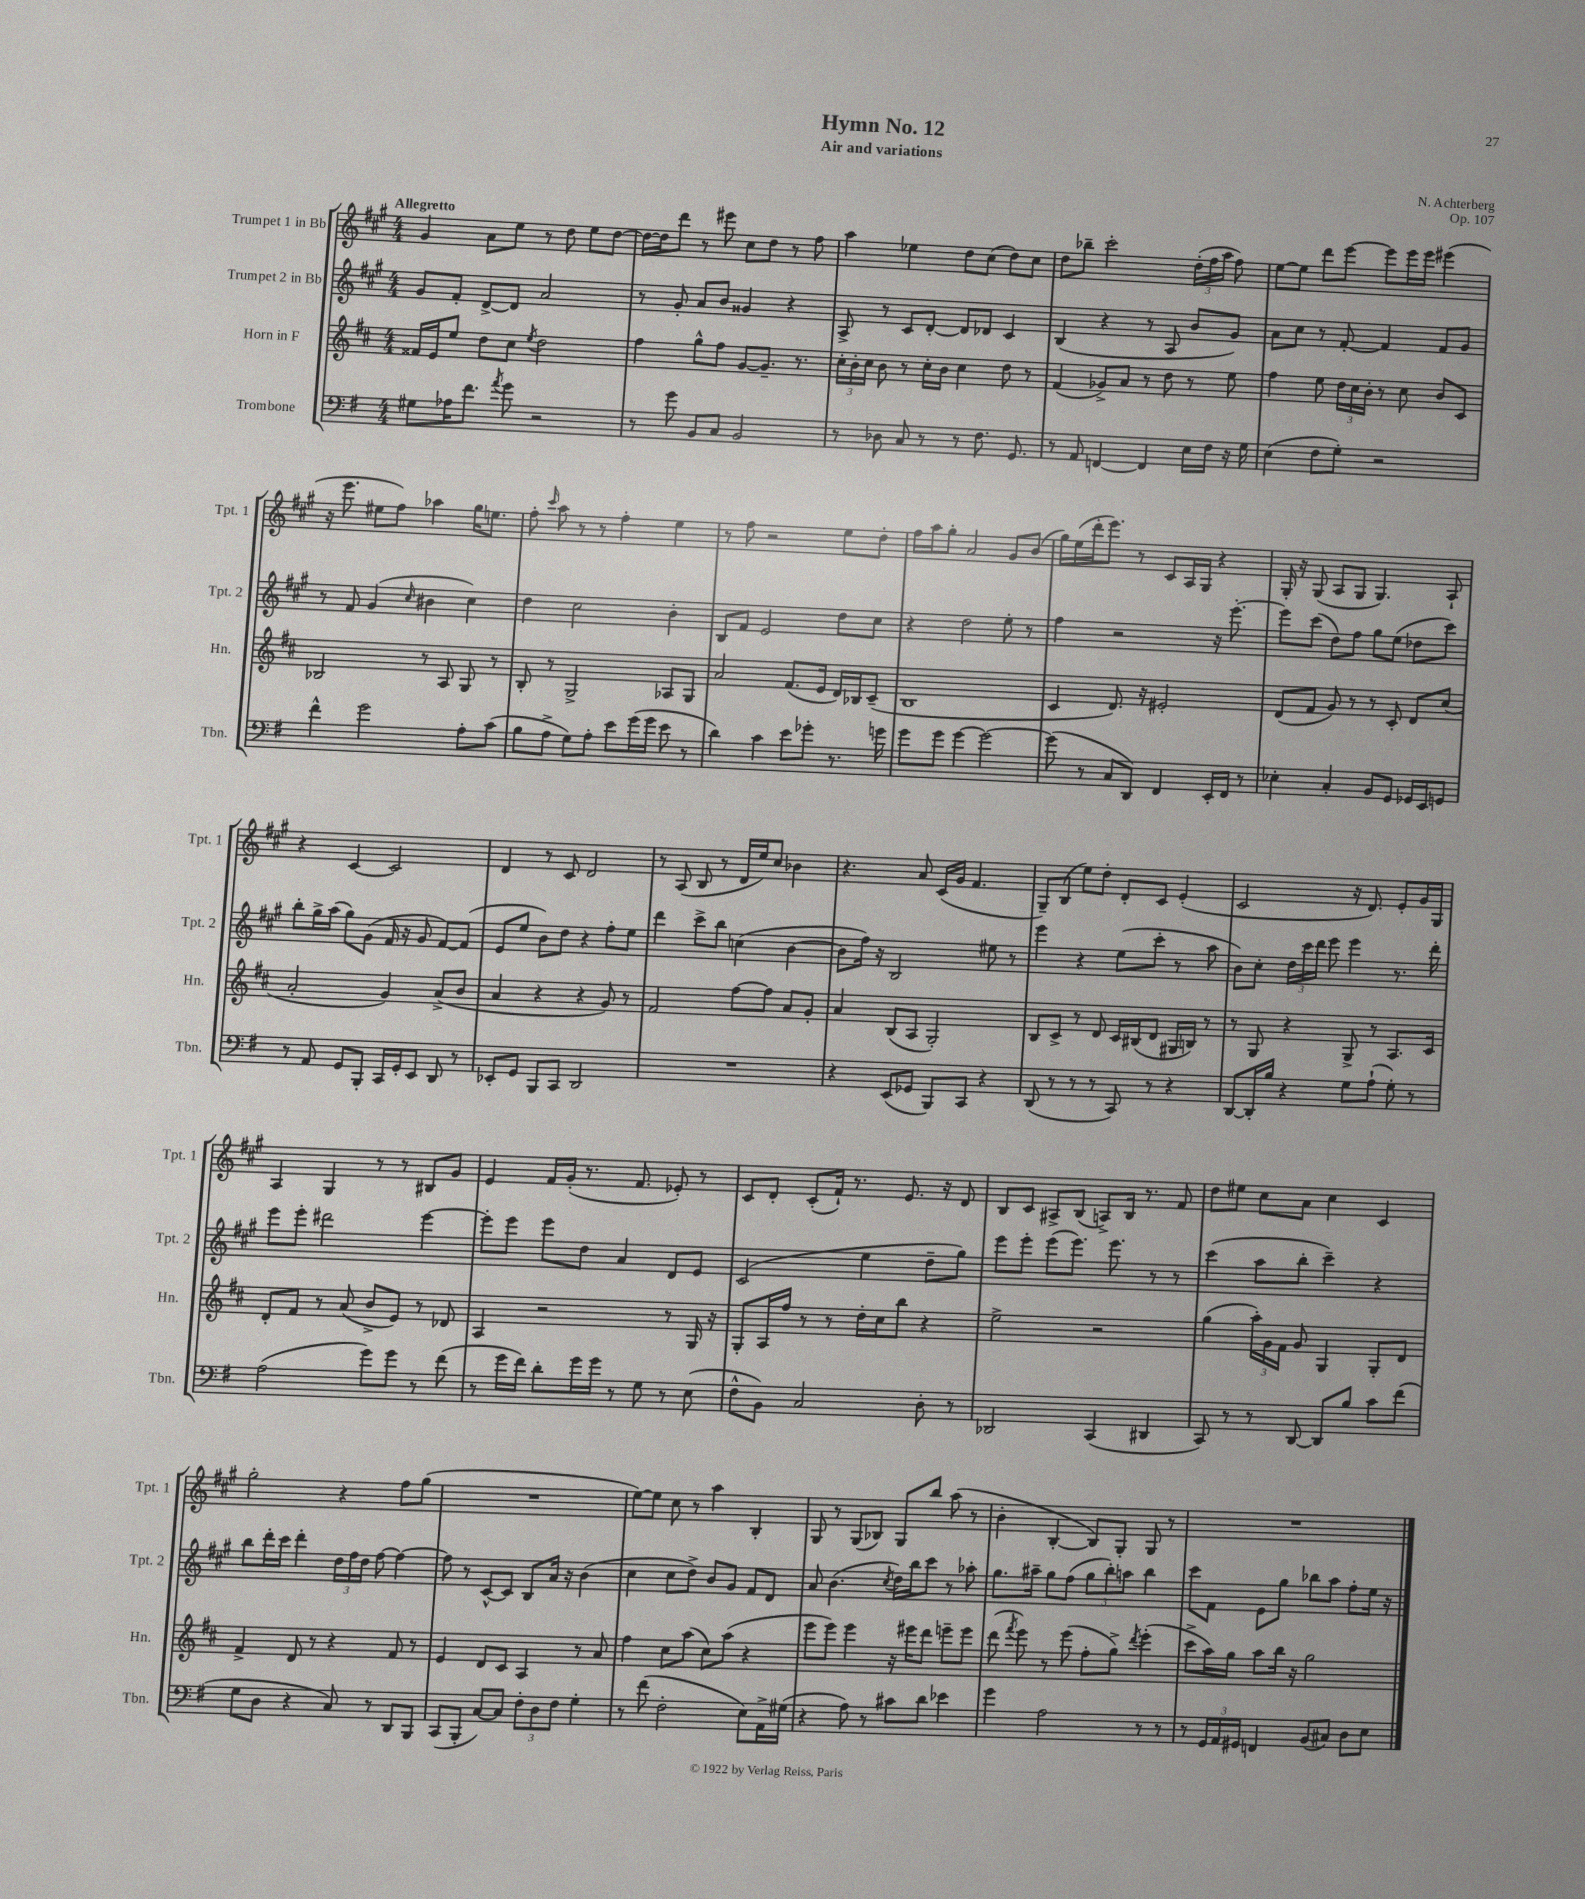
\header { title = "Hymn No. 12" composer = "N. Achterberg" subtitle = "Air and variations" opus = "Op. 107" }
<<
\new StaffGroup <<
\new Staff = "s0" \with { instrumentName = "Trumpet 1 in Bb" shortInstrumentName = "Tpt. 1" } {
    \clef treble \key a \major \numericTimeSignature \time 4/4 \tempo "Allegretto"
    \autoBeamOff gis'4 a'8[ e''8] r8 d''8 e''8[ d''8]~ |
    d''16[~ d''16 d'''8] r8 eis'''8 cis''8[ d''8] r8 fis''8 |
    a''4 ees''4 d''8[ cis''8]( d''8[) cis''8] |
    d''8[ bes''8]-- cis'''2-. \tuplet 3/2 { d''16[-.( fis''16 a''16] } fis''8) |
    e''8[~ e''8] d'''8[ e'''8]~ e'''8[ e'''16 e'''16] eis'''4( |
    r16 e'''8. eis''8[ fis''8]) aes''4 gis''16[ e''8.] |
    fis''8-. \grace { cis'''16 } a''8 r8 r8 fis''4-. e''4 |
    r8 fis''8 r2 e''8[ d''8]-. |
    fis''16[ a''16 gis''8]-. a'2 gis'8[ b'8]( |
    gis''16[) e''16( d'''16-. e'''8.]) r8 cis'8[ a16 gis16] r4 |
    gis16-. r16 gis8( a8[ gis8] gis4.) a8-! |
    r4 cis'4~ cis'2 |
    d'4 r8 cis'8 d'2 |
    r8 a8( b8 r8 d'16[ e''16) cis''8] bes'4 |
    r4. a'8 cis'16[( gis'16] fis'4. |
    gis8[--) b8]( e''8[) d''8]-. d'8[-. cis'8] e'4-.( |
    cis'2 r16 d'8.) e'8[-. gis'16 gis16] |
    a4 gis4 r8 r8 bis8[ gis'8] |
    e'4 fis'16[ gis'16]-.( r8. fis'8. ees'8-.) r8 |
    cis'8[ d'8]-. cis'8[-.( fis'16]-!) r8. e'8. r16 d'8 |
    b8[ cis'8] ais8[-> b8]( a8[->) b16] r8. fis'8 |
    d''8[ eis''8] cis''8[ a'8] cis''4 cis'4 |
    gis''2-. r4 fis''8[ gis''8]( |
    R1 |
    e''8[~) e''8] cis''8 r8 a''4 b4-. |
    gis8 r8 gis8[( bes8]) gis8[ b''8] a''8( r8 |
    b'4-. b4~-. b8[) gis8]-. gis8 r8 |
    R1 \bar "|." |
}
\new Staff = "s1" \with { instrumentName = "Trumpet 2 in Bb" shortInstrumentName = "Tpt. 2" } {
    \clef treble \key a \major \numericTimeSignature \time 4/4
    \autoBeamOff gis'8[ fis'8]-. d'8[~-> d'8] a'2 |
    r8 gis'8-. a'8[ b'8] gisis'4 r4 |
    a8-> r8 cis'8[ d'8]~-. d'8[ des'8] cis'4 |
    b4( r4 r8 a8 b'8[ gis'8]) |
    a'8[ cis''8] r8 fis'8~-. fis'4 fis'8[ gis'8] |
    r8 fis'8 gis'4( \grace { cis''16 } bis'4 cis''4) |
    d''4 cis''2 b'4-. |
    b8[ fis'8] e'2 d''8[ cis''8] |
    r4 d''2 e''8-. r8 |
    fis''4 r2 r16 e'''8.~-. |
    e'''8[ cis'''8]( d''8[) fis''8] gis''8[ e''8]( des''8[ cis'''8]) |
    b''8[-. gis''16-> a''16]( gis''8[) gis'8]( fis'16 r16 gis'8 fis'8[~) fis'8]( |
    e'8[ e''8] b'8[) d''8] r4 fis''8[-. e''8] |
    d'''4 cis'''8[-> b''8] c''4( b'4~ |
    b'8[ fis''16]) r16 b2 eis''8 r8 |
    e'''4 r4 e''8[( cis'''8]-. r8 a''8 |
    b'8[) cis''8]-. \tuplet 3/2 { d''16[ cis'''16 d'''16] } e'''8 e'''4 r8. d'''16-. |
    e'''8[ e'''8]-. dis'''2 e'''4~ |
    e'''8[-. e'''8] e'''8[ d''8] a'4 d'8[ e'8] |
    cis'2( e''4 d''8[-- gis''8]) |
    e'''8[ e'''8]-. e'''8[( e'''8.]) e'''8. r8 r8 |
    cis'''4( a''8[ b''8]-. cis'''4--) r4 |
    b''8[ d'''16-. cis'''16] d'''4-. \tuplet 3/2 { d''16[ fis''16 d''16] } fis''8~ fis''4~ |
    fis''8 r8 cis'8[~-^ cis'8] b8[ a'16] r16 b'4( |
    cis''4 cis''8[ d''8]->) b'8[ gis'8] fis'8[ d'8] |
    a'8 b'4.( \acciaccatura { cis''8 } d''16[) b''16 cis'''8] r8 aes''8-. |
    gis''8.[ ais''16]-- gis''8[ fis''8]( \tuplet 3/2 { gis''8[ b''8-.) a''8] } b''4 |
    cis'''8[ fis'8] e'8[ gis''8] bes''8[ a''8] fis''8[-. e''16] r16 \bar "|." |
}
\new Staff = "s2" \with { instrumentName = "Horn in F" shortInstrumentName = "Hn." } {
    \clef treble \key d \major \numericTimeSignature \time 4/4
    \autoBeamOff fisis'16[ e'16 e''8] d''8[ cis''8] \acciaccatura { e''8 } d''2 |
    fis''4 g''8[-^ fis''8] g'8[~ g'8.]-- r8. |
    \tuplet 3/2 { cis''16[-. b'16-. cis''16] } b'8 r8 cis''16[-. b'16] cis''4 d''8 r8 |
    fis'4( ges'8[->) a'8] r8 d''8 r8 e''8 |
    fis''4 e''8 \tuplet 3/2 { d''16[ cis''16 b'16]-. } r8 cis''8 b'8[ cis'8] |
    bes2 r8 a8 g8 r8 |
    b8-. r8 g2-> aes8[ g8] |
    a'2 fis'8.[( e'16] d'16[) bes16 cis'8]--( |
    b1 |
    cis'4 d'8.) r16 eis'2-. |
    d'8[( fis'8] g'8) r8 r8 cis'8-. d'8[ cis''8]( |
    a'2-. g'4) a'8[->( b'8] |
    a'4 r4 r4 g'8) r8 |
    fis'2 fis''8[~ fis''8] a'8[ g'8]-. |
    a'4 b8[( a8] g2-.) |
    b8[ cis'8]-> r8 d'8 cis'16[ bis16( d'8] gis16[ b16]) r8 |
    r8 g8 r4 g8-> r8 a8.[ cis'16] |
    d'8[-. fis'8] r8 a'8( b'8[-> e'8]) r8 des'8 |
    a4 r2 r8 g16 r16 |
    g8[-. a16 fis''16] r8 r8 d''16[-. cis''16 b''8] r4 |
    e''2-> r2 |
    g''4( \tuplet 3/2 { a''16[-.) g'16 fis'16] } g'8 g4 g8[-. d'8] |
    fis'4-> d'8 r8 r4 fis'8 r8 |
    e'4 d'8[ cis'8] a4 r8 a'8 |
    fis''4 cis''8[ a''8]( cis''8[) a''8]( r4 |
    e'''8[ e'''8]) e'''4 r16 eis'''16[ d'''8] e'''8[-- e'''8] |
    d'''8( \acciaccatura { fis'''8 } e'''8) r8 e'''8( fis''8[-. g''8]->) \acciaccatura { d'''8 } e'''4-.( |
    cis'''8[-> a''16) g''16] a''8[ b''16] r16 g''2 \bar "|." |
}
\new Staff = "s3" \with { instrumentName = "Trombone" shortInstrumentName = "Tbn." } {
    \clef bass \key g \major \numericTimeSignature \time 4/4
    \autoBeamOff gis8[ aes16 fis'8.] \acciaccatura { a'8 } g'8 r2 |
    r8 g'8 b,8[ c8] b,2 |
    r8 des8 c8 r8 r8 fis8. g,8. |
    r8 a,8 f,4~ f,4 e16[ fis16] r16 g16 |
    e4( fis8[ g8]-.) r2 |
    fis'4-^ g'2 a8[-. c'8]( |
    b8[ a8]-> g8[) a8]-. e'8[ g'16( g'16] e'8 r8 |
    d'4) c'4 e'8[ ges'8]-. r8. g'16 |
    g'8[ g'8] g'4~ g'2~ |
    g'8( r8 c8[ d,8]) fis,4 e,16[-. fis,16] r8 |
    ees4-. c4-. b,8[ g,8] ges,16[ e,16 g,8] |
    r8 a,8 g,8[ b,,8]-. c,16[ g,16-. e,8] d,8 r8 |
    ees,8[-. g,8] b,,8[ c,8] d,2 |
    R1 |
    r4 e,8[( ges,8] b,,8[) c,8] r4 |
    d,8( r8 r8 r8 c,8) r8 r4 |
    d,8[~ d,16-. b16] r4 g8[ a8]-!( g8-.) r8 |
    a2( g'8[) g'8] r8 fis'8( |
    r8 g'16[ fis'16]) d'8[-. g'16 g'16] r8 g8 r8 e8( |
    fis8[-^ b,8]) c2 d8-. r8 |
    des,2 c,4( dis,4 |
    c,8) r8 r8 d,8~ d,8[ b8] c'8[ fis'8]( |
    g8[ d8] r4 c8) r8 d,8[ b,,8] |
    c,8[( b,,8]-. c8[~) c8] \tuplet 3/2 { fis8[-. d8 fis8] } g4-. |
    r8 fis'8( fis2-. e8[) a,16-> gis16]( |
    r4 a8) r8 cis'8[ d'8] ees'4 |
    g'4 a2 r8 r8 |
    r8 \tuplet 3/2 { g,16[ a,16 gis,16] } f,4 b,8[( cis8]) d8[ e8] \bar "|." |
}
>>
>>
\layout { \context { \Score \remove "Bar_number_engraver" } }
